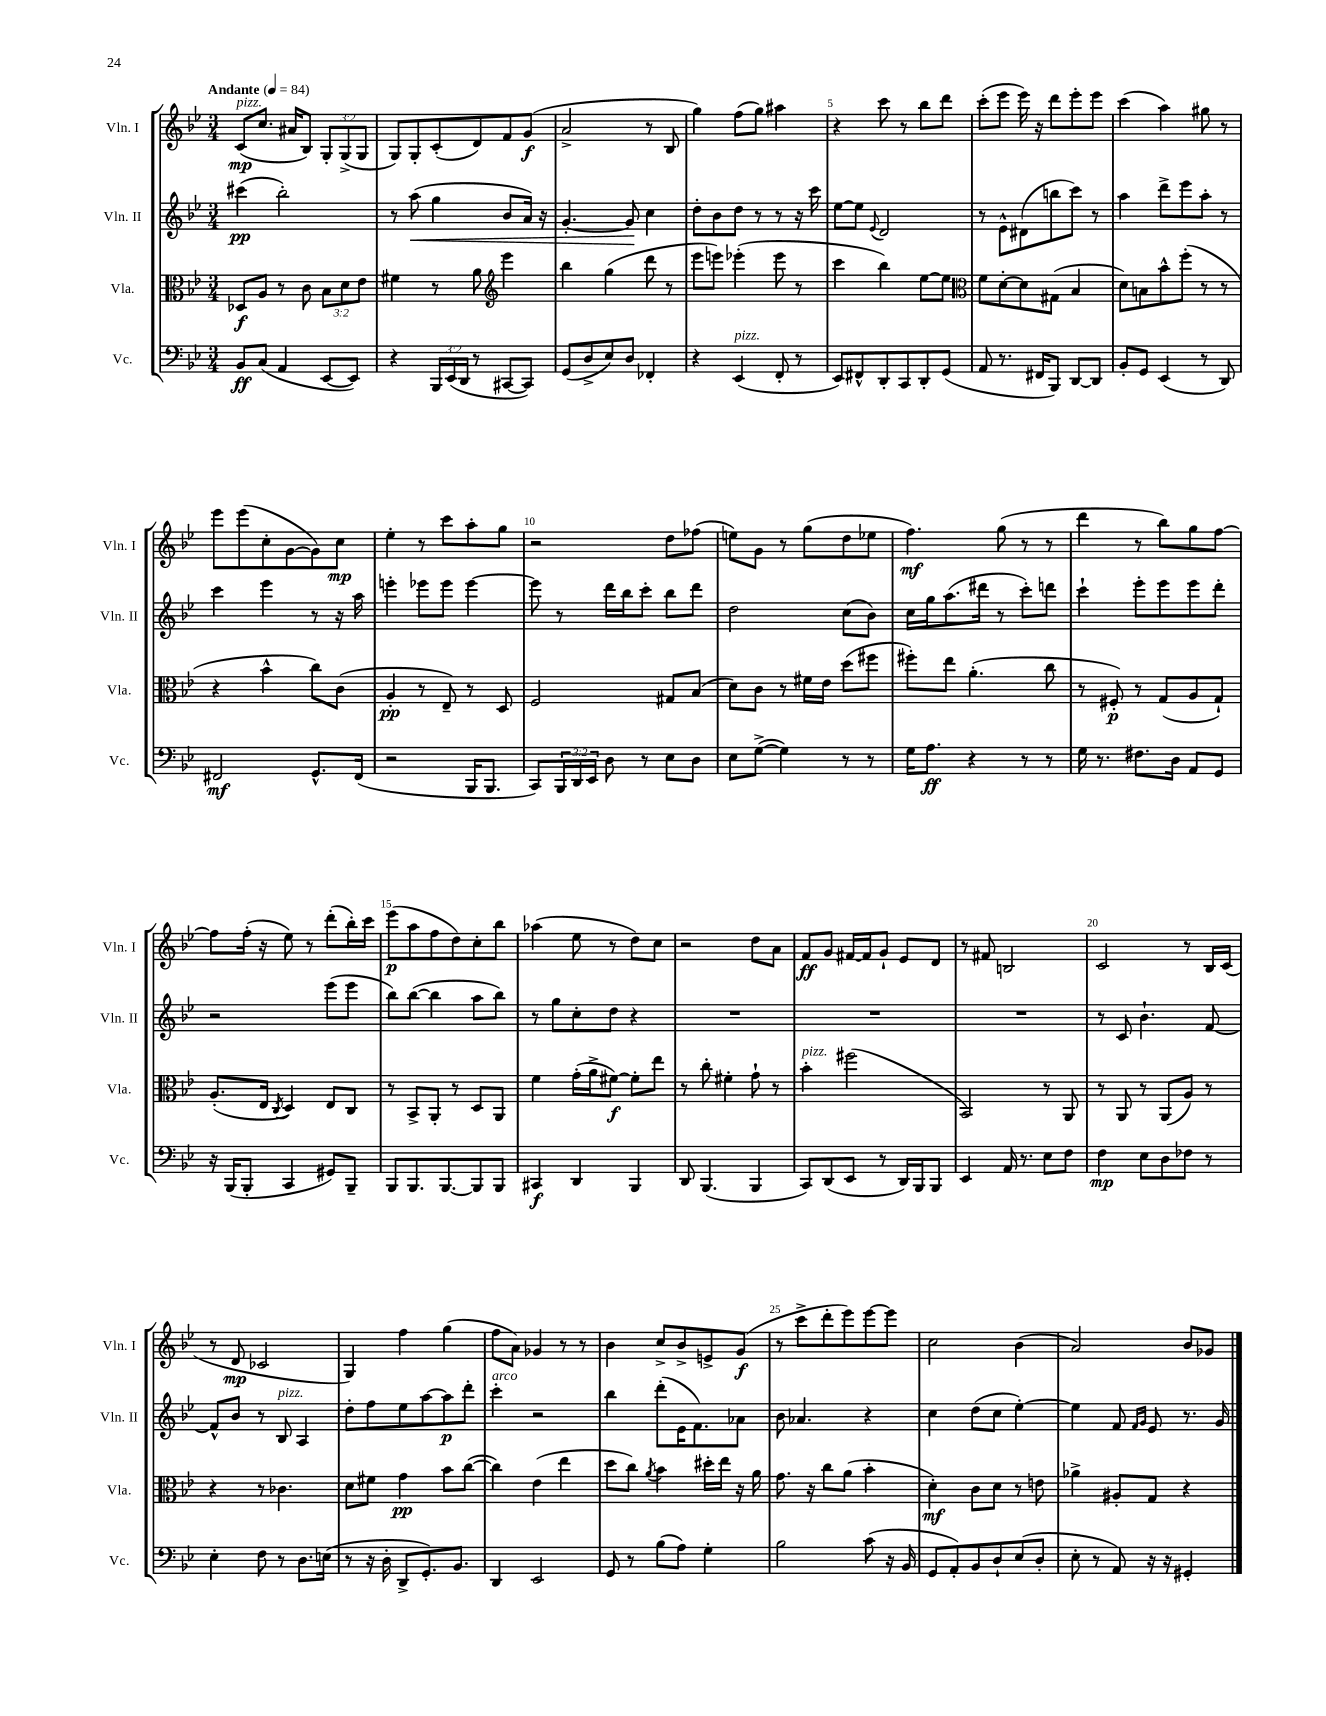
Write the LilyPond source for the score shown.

<<
\new StaffGroup <<
\new Staff = "s0" \with { instrumentName = "Vln. I" shortInstrumentName = "Vln. I" } {
    \clef treble \key bes \major \numericTimeSignature \time 3/4 \override Staff.TupletNumber.text = #tuplet-number::calc-fraction-text \tempo "Andante" 4 = 84
    c'8\mp^\markup { \italic "pizz." }( c''8. ais'16 bes8) \tuplet 3/2 { g8-. g8->( g8 } |
    g8) g8-. c'8-.( d'8) f'8 g'8\f( |
    a'2-> r8 bes8 |
    g''4) f''8( g''8) ais''4 |
    r4 c'''8 r8 bes''8 d'''8 |
    c'''8-.( ees'''8 ees'''16) r16 d'''8 ees'''8-. ees'''8 |
    c'''4( a''4) gis''8 r8 |
    ees'''8 ees'''8( c''8-. g'8~ g'8) c''8\mp |
    ees''4-. r8 c'''8 a''8-. g''8 |
    r2 d''8 fes''8( |
    e''8) g'8 r8 g''8( d''8 ees''8 |
    f''4.\mf) g''8( r8 r8 |
    d'''4 r8 bes''8) g''8 f''8~ |
    f''8 f''16-.( r16 ees''8) r8 d'''8-.( bes''16-.) c'''16 |
    ees'''8\p( a''8 f''8 d''8) c''8-. bes''8 |
    aes''4( ees''8 r8 d''8) c''8 |
    r2 d''8 a'8 |
    f'8\ff g'8 fis'16~ fis'16 g'8-! ees'8 d'8 |
    r8 fis'8 b2 |
    c'2 r8 bes16 c'16( |
    r8 d'8\mp ces'2 |
    g4) f''4 g''4( |
    f''8 a'8) ges'4 r8 r8 |
    bes'4 c''8-> bes'8-> e'8-> g'8\f( |
    r8 c'''8-> d'''8-. ees'''8) ees'''8~ ees'''8 |
    c''2 bes'4( |
    a'2) bes'8 ges'8 \bar "|." |
}
\new Staff = "s1" \with { instrumentName = "Vln. II" shortInstrumentName = "Vln. II" } {
    \clef treble \key bes \major \numericTimeSignature \time 3/4
    cis'''4\pp( bes''2-.) |
    r8 a''8\<( g''4 bes'8 a'16) r16 |
    g'4.~-. g'8\! c''4 |
    d''8-. bes'8 d''8 r8 r8 r16 c'''16 |
    ees''8~ ees''8 \appoggiatura { ees'8 } d'2 |
    r8 ees'8-^ dis'8( b''8 c'''8) r8 |
    a''4 d'''8-> ees'''8 a''8-. r8 |
    c'''4 ees'''4 r8 r16 a''16 |
    e'''4-. ees'''8 ees'''8 ees'''4~ |
    ees'''8 r8 d'''16 bes''16 c'''8-. bes''8 d'''8 |
    d''2 c''8( bes'8) |
    c''16 g''16 a''8.( dis'''16 r8 c'''8-.) d'''8 |
    c'''4-! ees'''8-. ees'''8 ees'''8 d'''8-. |
    r2 ees'''8( ees'''8 |
    bes''8) bes''8~( bes''4 a''8 bes''8) |
    r8 g''8 c''8-. d''8 r4 |
    R2. |
    R2. |
    R2. |
    r8 c'8 bes'4.-! f'8~ |
    f'8-^ bes'8 r8 bes8^\markup { \italic "pizz." } a4 |
    d''8-. f''8 ees''8 a''8~ a''8\p d'''8-. |
    c'''4-.^\markup { \italic "arco" } r2 |
    bes''4 d'''8-.( ees'16 f'8.) aes'8 |
    bes'8 aes'4. r4 |
    c''4 d''8( c''8 ees''4~-.) |
    ees''4 f'8 \grace { f'16 g'16 } ees'8 r8. g'16 \bar "|." |
}
\new Staff = "s2" \with { instrumentName = "Vla." shortInstrumentName = "Vla." } {
    \clef alto \key bes \major \numericTimeSignature \time 3/4 \override Staff.TupletNumber.text = #tuplet-number::calc-fraction-text
    des8\f a8 r8 c'8 \tuplet 3/2 { bes8 d'8 ees'8 } |
    fis'4 r8 a'8 \clef treble ees'''4 |
    bes''4 g''4( d'''8 r8 |
    ees'''8 e'''8) ees'''4-.( ees'''8 r8 |
    c'''4 bes''4) ees''8~ ees''8 |
    \clef alto f'8 d'8~-. d'8 gis8( bes4 |
    d'8) b8 bes'8-^ f''8-.( r8 r8 |
    r4 bes'4-^ c''8) c'8( |
    a4-.\pp r8 ees8--) r8 d8 |
    f2 gis8 bes8( |
    d'8) c'8 r8 fis'16 ees'16 d''8( fis''8 |
    fis''8-.) ees''8 a'4.-.( c''8 |
    r8 fis8-.\p) r8 g8( a8 g8-!) |
    a8.-.( ees16 \acciaccatura { c8 } d4) ees8 c8 |
    r8 bes,8-> a,8-. r8 d8 a,8 |
    f'4 g'16-.( a'16-> fis'8~\f) fis'8-. ees''8 |
    r8 c''8-. fis'4-. g'8-! r8 |
    bes'4-.^\markup { \italic "pizz." } fis''2( |
    bes,2) r8 a,8 |
    r8 a,8 r8 a,8( a8) r8 |
    r4 r8 ces'4. |
    d'8 fis'8 g'4\pp bes'8 c''8~( |
    c''4) ees'4( ees''4 |
    d''8 c''8) \acciaccatura { a'8 } bes'4 dis''16-. ees''16 r16 a'16 |
    g'8. r16 c''8 a'8( bes'4-. |
    d'4-.\mf) c'8 d'8 r8 e'8 |
    aes'4-> ais8-. g8 r4 \bar "|." |
}
\new Staff = "s3" \with { instrumentName = "Vc." shortInstrumentName = "Vc." } {
    \clef bass \key bes \major \numericTimeSignature \time 3/4 \override Staff.TupletNumber.text = #tuplet-number::calc-fraction-text
    bes,8\ff c8( a,4 ees,8~ ees,8) |
    r4 \tuplet 3/2 { bes,,16 ees,16( d,16 } r8 cis,8~ cis,8) |
    g,8( d8-> ees8) d8 fes,4-. |
    r4 ees,4^\markup { \italic "pizz." }( f,8-. r8 |
    ees,8) fis,8-^ d,8-. c,8 d,8-. g,8( |
    a,8 r8. fis,16 bes,,8) d,8~ d,8 |
    bes,8-. g,8 ees,4( r8 d,8) |
    fis,2\mf g,8.-^ fis,16( |
    r2 bes,,16 bes,,8. |
    c,8) \tuplet 3/2 { bes,,16 d,16 ees,16 } d8 r8 ees8 d8 |
    ees8 g8~->( g4) r8 r8 |
    g16 a8.\ff r4 r8 r8 |
    g16 r8. fis8. d16 a,8 g,8 |
    r16 bes,,16( bes,,8-. c,4 gis,8) bes,,8-- |
    bes,,8 bes,,8. bes,,8.~ bes,,8 bes,,8 |
    cis,4\f d,4 bes,,4 |
    d,8 bes,,4.( bes,,4 |
    c,8) d,8( ees,8 r8 d,16) bes,,16 bes,,8 |
    ees,4 a,16 r8. ees8 f8 |
    f4\mp ees8 d8 fes8 r8 |
    ees4-. f8 r8 d8. e16( |
    r8 r16 d16-. d,8-> g,8.-.) bes,8. |
    d,4 ees,2 |
    g,8 r8 bes8( a8) g4-. |
    bes2 c'8( r16 bes,16 |
    g,8 a,8-.) bes,8 d8-! ees8( d8-. |
    ees8-. r8 a,8) r16 r16 gis,4-. \bar "|." |
}
>>
>>
\layout { \context { \Score \override BarNumber.break-visibility = ##(#f #t #t) barNumberVisibility = #(every-nth-bar-number-visible 5) } }
